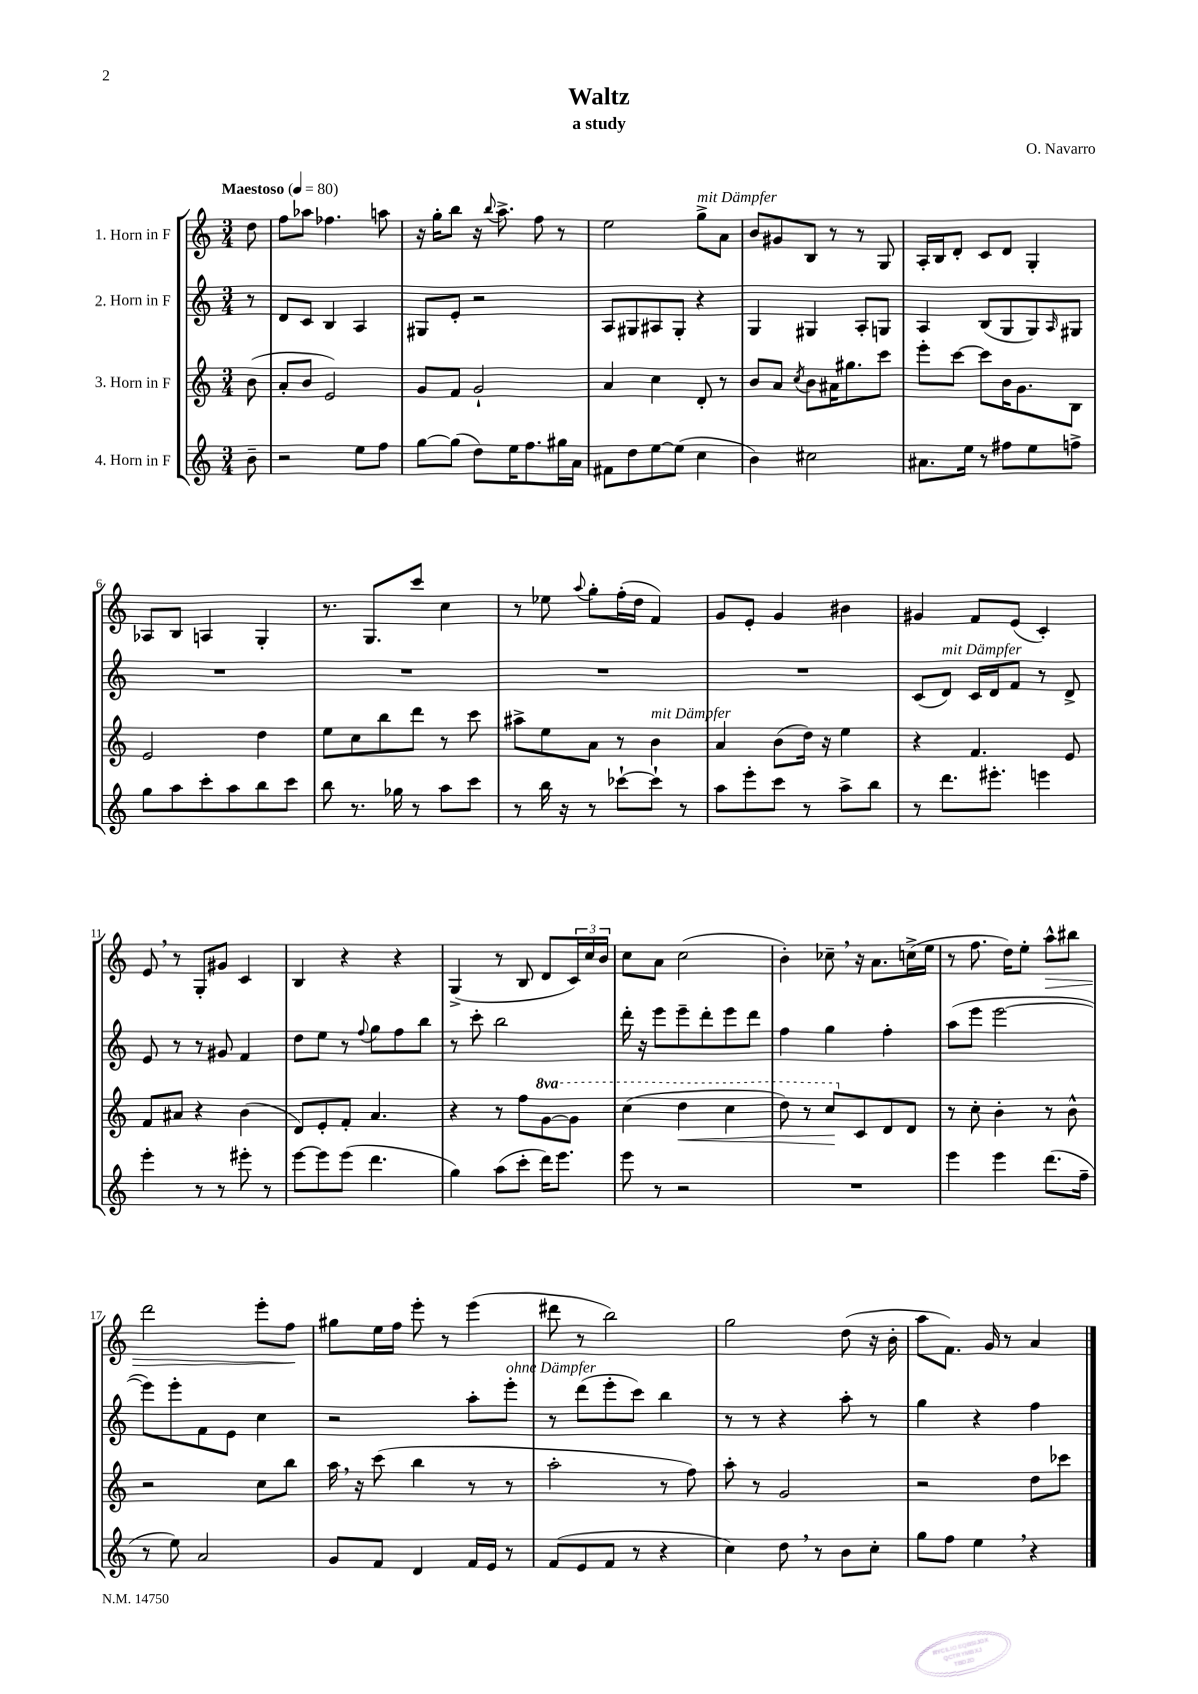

**kern	**kern	**kern	**kern
*staff4	*staff3	*staff2	*staff1
*clefG2	*clefG2	*clefG2	*clefG2
*k[]	*k[]	*k[]	*k[]
*M3/4	*M3/4	*M3/4	*M3/4
*MM80	*MM80	*MM80	*MM80
8b~	(8b	8r	8dd
=	=	=	=
2r	8a'	8d	8ff
.	8b	8c	8aa-
.	2e)	4B	4.ff-
8ee	.	4A	.
8ff	.	.	8aa
=	=	=	=
[8gg	8g	8G#	16r
.	.	.	16gg'
(8gg]	8f	8e'	8bb
8dd)	2g`	2r	16r
.	.	.	8qqbb
.	.	.	8.aa^
16ee	.	.	.
8.ff	.	.	.
.	.	.	8ff
16gg#	.	.	8r
16a	.	.	.
=	=	=	=
8f#	4a	8A	2ee
8dd	.	8G#	.
[8ee	4cc	8A#	.
(8ee]	.	8G#'	.
4cc	8d'	4r	8gg^
.	8r	.	8a
=	=	=	=
4b)	8b	4G	8b
.	8a	.	8g#
.	8qcc	.	.
2cc#	8b	4G#	8B
.	16a#	.	8r
.	8.gg#	.	.
.	.	8A'	8r
.	8ccc	8G	8G
=	=	=	=
8.a#	8eee'	4A	16A'
.	.	.	16B
.	[8ccc	.	8d'
16ee	.	.	.
8r	8ccc]	(8B	8c
8ff#	16b	8G	8d
.	8.g	.	.
8ee	.	8G)	4G'
.	.	16qqA	.
8ff^	8B	8G#	.
=	=	=	=
8gg	2e	2.r	8A-
8aa	.	.	8B
8ccc'	.	.	4A
8aa	.	.	.
8bb	4dd	.	4G'
8ccc	.	.	.
=	=	=	=
8bb	8ee	2.r	8.r
8.r	8cc	.	.
.	.	.	8.G
.	8bb	.	.
16gg-	.	.	.
8r	8ddd	.	8ccc
8aa	8r	.	4cc
8ccc	8ccc	.	.
=	=	=	=
8r	8aa#^	2.r	8r
16bb	8ee	.	8ee-
16r	.	.	.
.	.	.	8qqaa
8r	8a	.	8gg'
[8ccc-`	8r	.	(16ff'
.	.	.	16dd
8ccc-`]	4b	.	4f)
8r	.	.	.
=	=	=	=
8aa	4a	2.r	8g
8eee'	.	.	8e'
8ccc	(8b	.	4g
8r	16dd)	.	.
.	16r	.	.
8aa^	4ee	.	4b#
8bb	.	.	.
=	=	=	=
8r	4r	(8c	4g#
8.ddd	.	8d)	.
.	4.f	16c	8f
8.eee#'	.	16d	.
.	.	8f	(8e
4eee	.	8r	4c')
.	8e	8d^	.
=	=	=	=
4eee'	8f	8e	8e
.	8a#	8r	8r
8r	4r	8r	8G'
8r	.	8g#	8g#
8eee#'	(4b	4f	4c
8r	.	.	.
=	=	=	=
[8eee	8d)	8dd	4B
8eee]	8e'	8ee	.
(8eee	8f'	8r	4r
.	.	8qqff	.
4.ddd	4.a	8gg	.
.	.	8ff	4r
.	.	8bb	.
=	=	=	=
4gg)	4r	8r	(4G^
.	.	8ccc'	.
(8aa	8r	2bb	8r
8ccc'	8ff	.	8B
16ddd)	[8gg	.	8d
8.eee	.	.	.
.	8gg]	.	24c)
.	.	.	24cc
.	.	.	24b
=	=	=	=
8eee	(4ccc	16ddd'	8cc
.	.	16r	.
8r	.	8eee	8a
2r	4ddd	8eee~	(2cc
.	.	8ddd'	.
.	4ccc	8eee	.
.	.	8ddd	.
=	=	=	=
2.r	8ddd)	4ff	4b')
.	8r	.	.
.	8ccc	4gg	8cc-~
.	8c	.	16r
.	.	.	8.a
.	8d	4ff'	.
.	8d	.	(16cc^
.	.	.	16ee
=	=	=	=
4eee	8r	(8aa	8r
.	8cc'	8eee	8.ff
4eee	4b'	[2eee	.
.	.	.	16dd)
.	.	.	8ee'
(8.ddd	8r	.	8aa^^
.	8b^^	.	8bb#
16ff~	.	.	.
=	=	=	=
8r	2r	8eee])	2ddd
8ee)	.	8eee'	.
2a	.	8f	.
.	.	8e	.
.	8cc	4cc	8eee'
.	8bb	.	8ff
=	=	=	=
8g	16aa	2r	8gg#
.	16r	.	.
8f	(8ccc	.	16ee
.	.	.	16ff
4d	4bb	.	8eee'
.	.	.	8r
16f	8r	8aa'	(4eee
16e	.	.	.
8r	8r	8eee'	.
=	=	=	=
(8f	2aa'	8r	8ddd#
8e	.	(8ddd	8r
8f	.	8eee'	2bb)
8r	.	8ccc)	.
4r	8r	4bb	.
.	8ff)	.	.
=	=	=	=
4cc)	8aa'	8r	2gg
.	8r	8r	.
8dd	2g	4r	.
8r	.	.	.
8b	.	8aa'	(8dd
8cc'	.	8r	16r
.	.	.	16b'
=	=	=	=
8gg	2r	4gg	8aa
8ff	.	.	8.f)
4ee	.	4r	.
.	.	.	16g
.	.	.	8r
4r	8dd	4ff	4a
.	8ccc-	.	.
==	==	==	==
*-	*-	*-	*-
